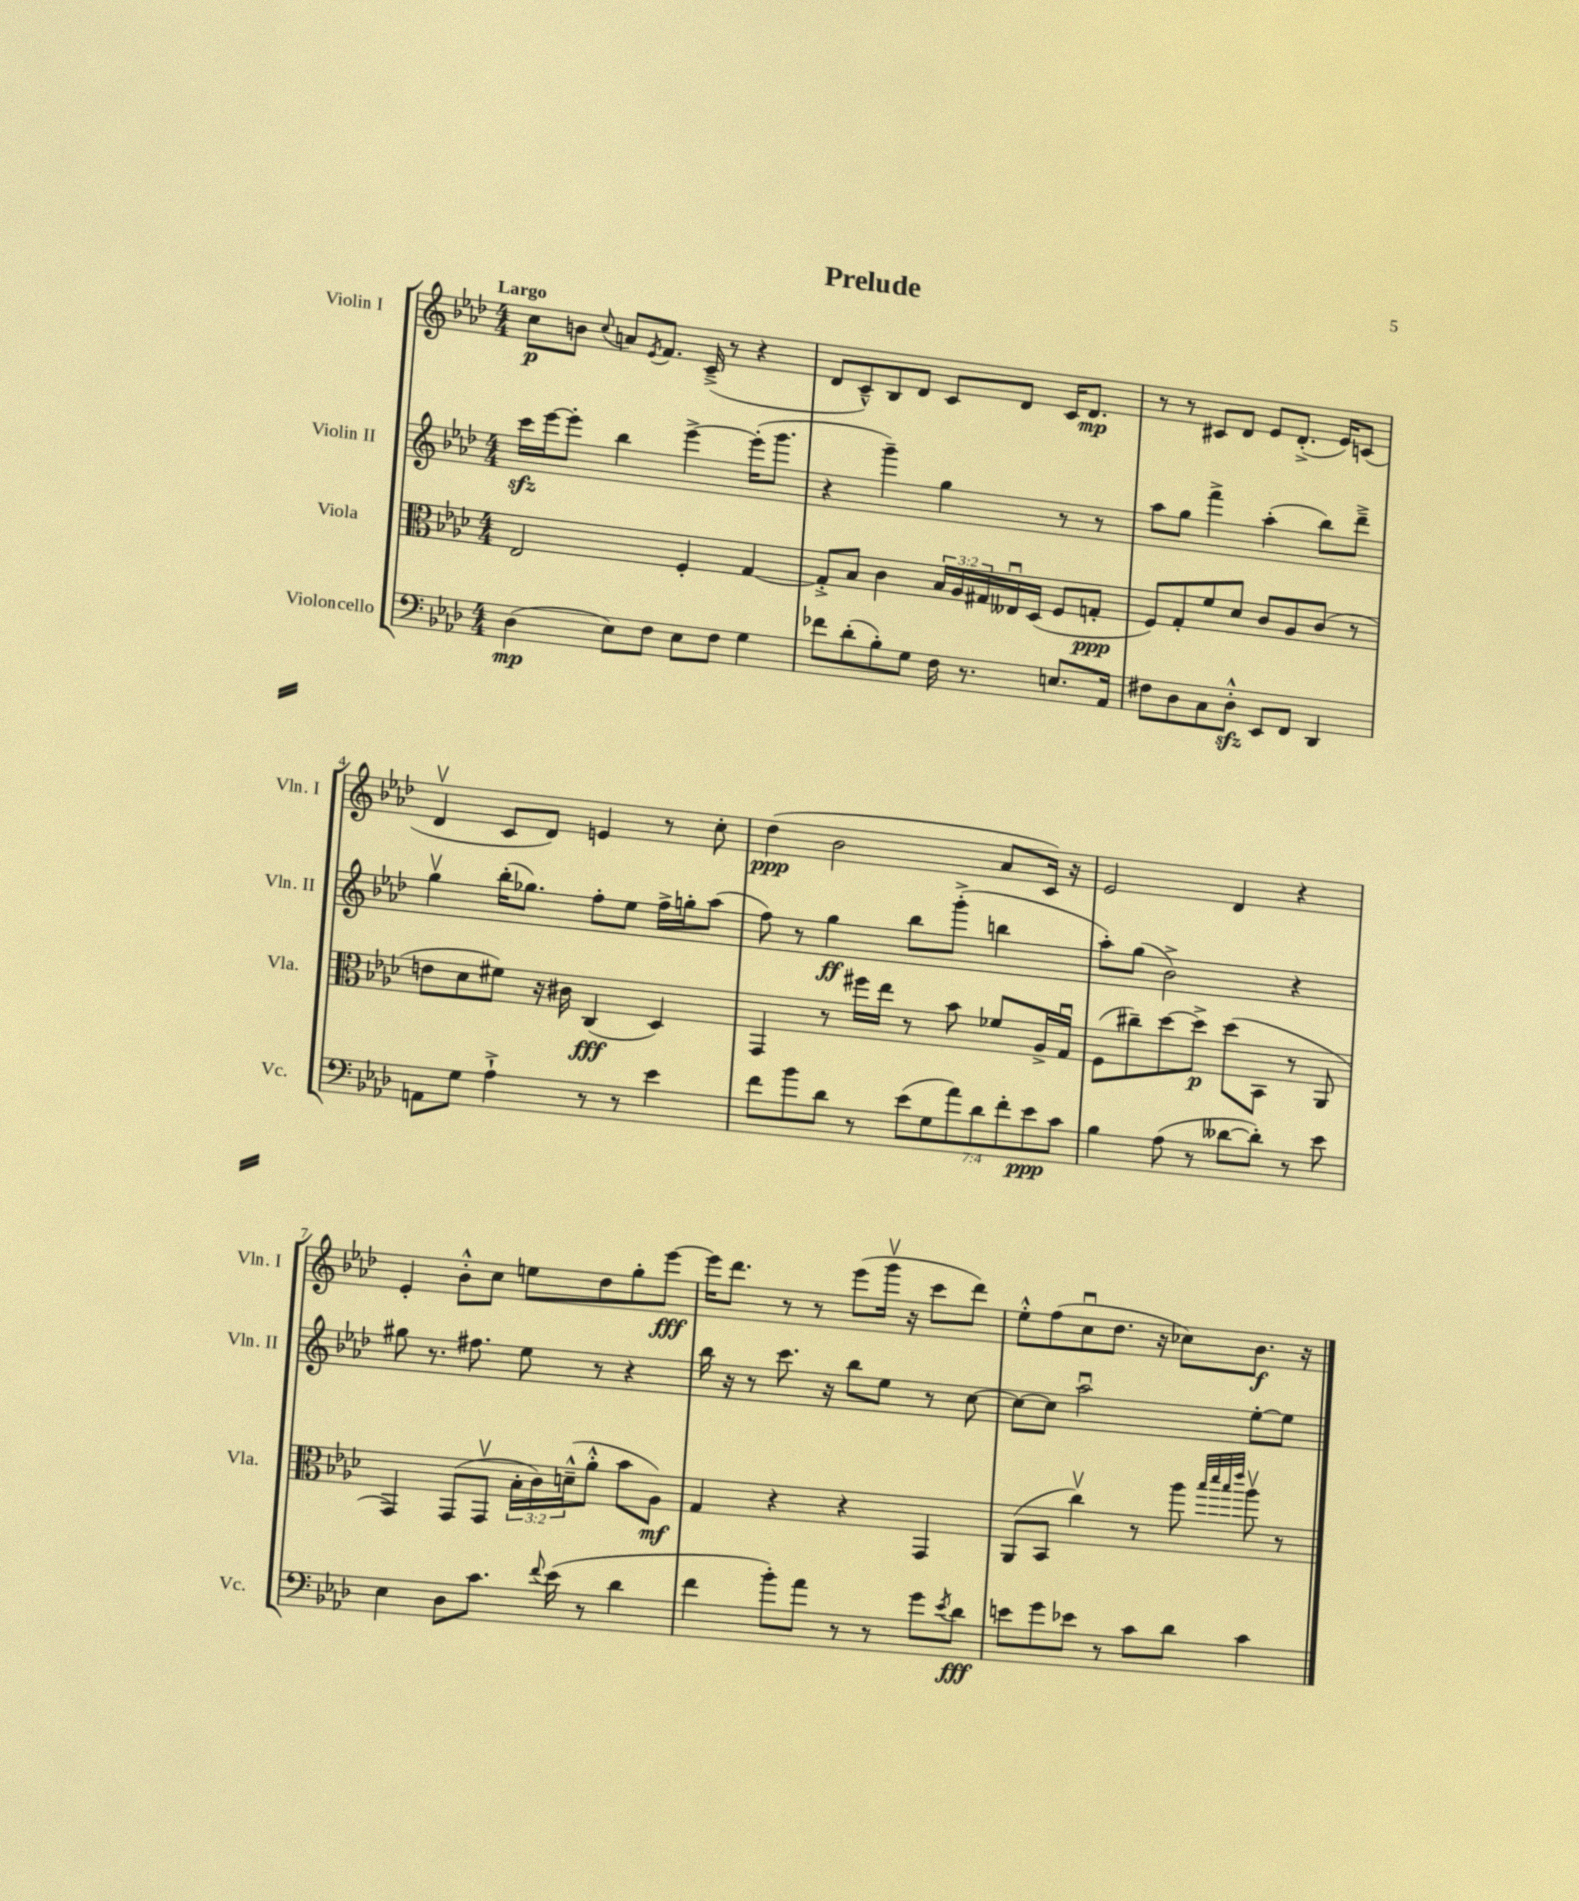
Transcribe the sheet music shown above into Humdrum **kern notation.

**kern	**kern	**kern	**kern
*staff4	*staff3	*staff2	*staff1
*clefF4	*clefC3	*clefG2	*clefG2
*k[b-e-a-d-]	*k[b-e-a-d-]	*k[b-e-a-d-]	*k[b-e-a-d-]
*M4/4	*M4/4	*M4/4	*M4/4
(4D-	2E-	16ccc	8cc
.	.	[16eee-	.
.	.	8eee-']	8b
.	.	.	8qqcc
8E-)	.	4bb-	8a
.	.	.	8qe-
8F	.	.	8.f
8E-	4F'	[4eee-^	.
.	.	.	(16c~^
8F	.	.	8r
4G	[4G	(16eee-']	4r
.	.	8.ggg	.
=	=	=	=
8f-	8G'^]	4r	8d-
(8d-'	8B-	.	8c~^^)
8B-')	4c	4ggg~)	8B-
8G	.	.	8d-
16F	24B-	4gg	8c
.	24A-	.	.
8.r	.	.	.
.	24G#	.	.
.	16E--u	.	8d-
.	(16D-	.	.
8.E	8F	8r	16c
.	.	.	8.d-
.	8G'	8r	.
16AA-	.	.	.
=	=	=	=
8F#	8F)	8aa-	8r
8D-	8G'	8gg	8r
8C	8f	4fff^	8c#
8D-'^^	8d-	.	8d-
8EE-	8c	(4aa-'	8e-
8FF	8A-	.	(8.d-'^
4DD-	(8c	8bb-)	.
.	.	.	16e-)
.	8r	8ddd-~^	(8c
=	=	=	=
8AA	8e	4ggv	4d-v
8G	8d-	.	.
4A-`^	8f#)	(16bb-'	8c
.	.	8.gg-)	.
.	16r	.	8d-)
.	16c#	.	.
8r	(4C	8ff'	4e
8r	.	8ee-	.
4e-	4D-)	16ff^	8r
.	.	16gg'	.
.	.	(8aa-	8cc'
=	=	=	=
8f	4GG	8ff)	(4dd-
8b-	.	8r	.
8d-	8r	4gg	2b-
8r	16ff#	.	.
.	16ee-	.	.
(14e-	8r	8bb-	.
14G	.	.	.
.	8b-	(8ggg'^	.
14a-)	.	.	.
14d-	.	.	.
.	8f-	4bb	8a-
14f'	.	.	.
14e-	.	.	.
.	16A-^	.	16c)
14c	.	.	.
.	16Gu	.	16r
=	=	=	=
4B-	(8F	8aa-')	2e-
.	8cc#~)	(8gg	.
(8A-	[8dd-	2b-^)	.
8r	8dd-^]	.	.
[8d--	(8dd-	.	4d-
8d--'])	8BB-	.	.
8r	8r	4r	4r
8e-	8AA-	.	.
=	=	=	=
4E-	4GG)	8gg#	4e-'
.	.	8.r	.
8D-	(8GG	.	8b-'^^
.	.	8.ff#	.
8.c	8GGv	.	8cc
.	24B-'	8ee-	8ee
.	24c)	.	.
8qqf	.	.	.
(16e-	.	.	.
.	(24d~^^	.	.
8r	8a-'^^	8r	8dd-
4d-	8b-	4r	8gg'
.	8A-)	.	[8eee-
=	=	=	=
4f	4G	16bb-	16eee-]
.	.	16r	8.ddd-
.	.	8r	.
8b-')	4r	8.ccc	8r
8a-	.	.	8r
.	.	16r	.
8r	4r	8bb-	(8eee-
8r	.	8ee-	16gggv
.	.	.	16r
8g	4GG	8r	8ccc
8qe-	.	.	.
8d-	.	[8cc	8ddd-)
=	=	=	=
8e	(8AA-	8cc_	8ee-'^^
8g	8BB-	8cc]	(8ff
8e-	4ccv)	2aa-u	8ccu
8r	.	.	8.dd-
8c	8r	.	.
.	.	.	16r
8d-	8aa-	.	8cc-)
.	32qqbb-	.	.
.	32qqddd-	.	.
.	32qqbb-	.	.
.	32qqeee-	.	.
4c	8aa-v	[8ee-'	8.b-
.	8r	8ee-]	.
.	.	.	16r
==	==	==	==
*-	*-	*-	*-
